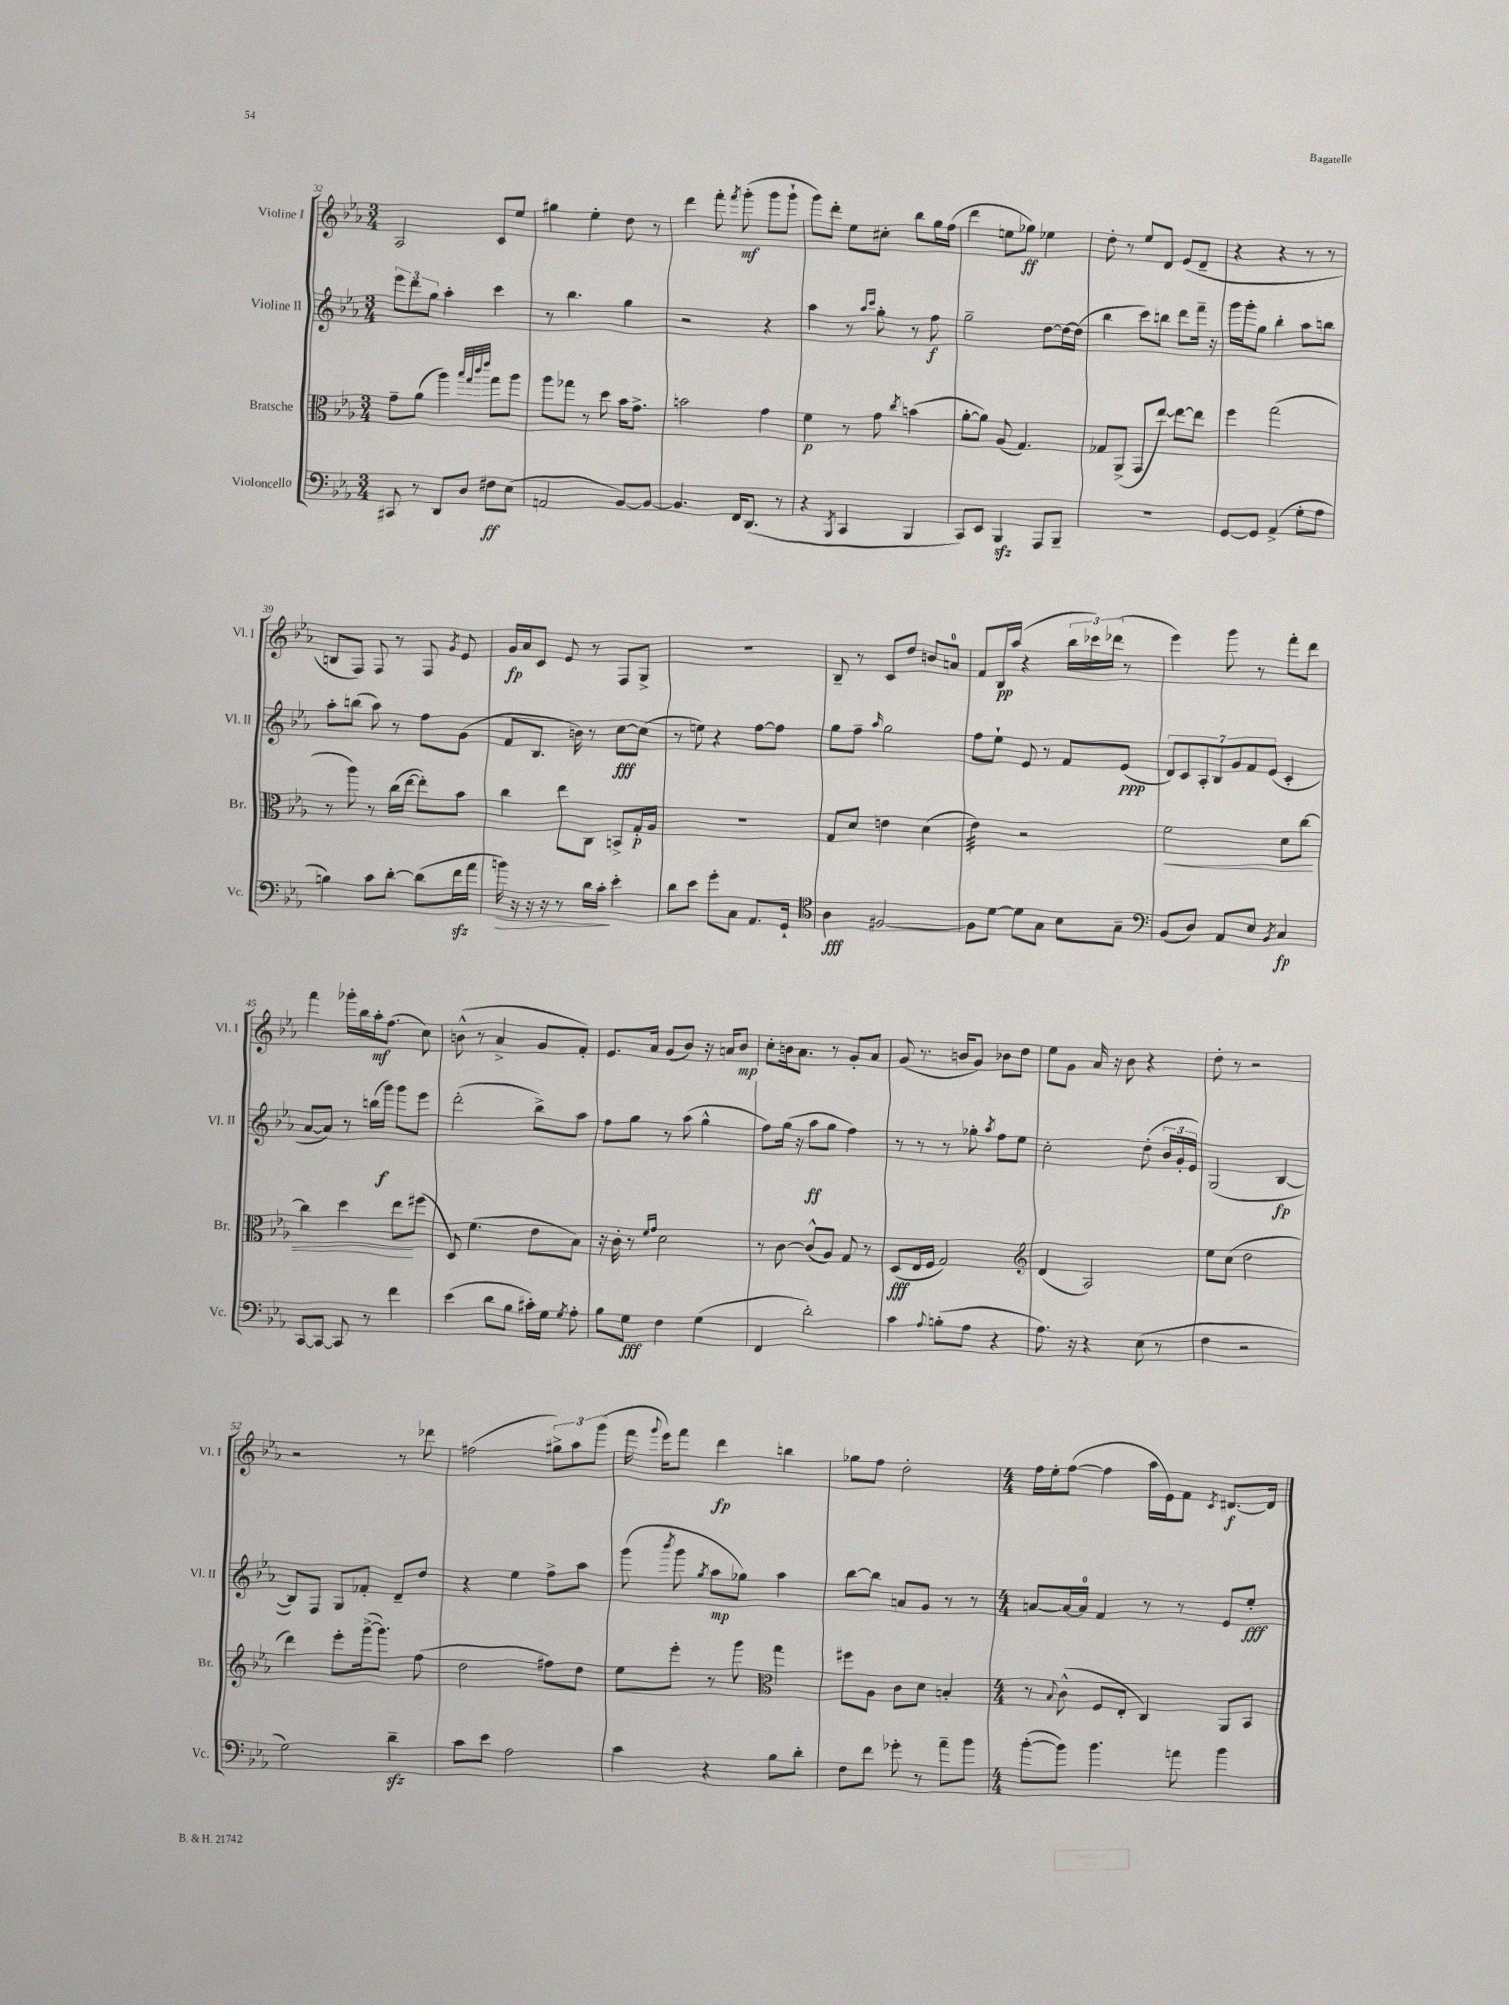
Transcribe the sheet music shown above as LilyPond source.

<<
\new StaffGroup <<
\new Staff = "s0" \with { instrumentName = "Violine I" shortInstrumentName = "Vl. I" } {
    \clef treble \key ees \major \numericTimeSignature \time 3/4
    \autoBeamOff aes2 c'8[ ees''8] |
    gis''4 ees''4-. d''8 r8 |
    d'''4 f'''8-. \acciaccatura { f'''8 } g'''8-.\mf( g'''8[ g'''8]-! |
    g'''8[) d'''8]-. ees''8[ cis''8]-. bes''8[ g''16 f''16]( |
    d'''4 e''8[ ges''8]\ff) ees''4 |
    d''8-. r8 ees''8[ d'8] ees'8[( d'8]-- |
    r4 r4 r8 r8 |
    b8[ f8]) f8 r8 f8 \acciaccatura { g'8 } ees'8 |
    g'16[\fp aes'16 c'8] ees'8 r8 f8[ g8]-> |
    R2. |
    bes8-- r8 c'8[ d''8] b'8[ a'8]-0 |
    f'8[ bes16\pp aes''16]( r4 \tuplet 3/2 { bes''16[ ces'''16) des'''16]( } r8 |
    ees'''4) g'''8 r8 f'''8[-. d'''8] |
    f'''4 ges'''16[-. bes''16 aes''16-.\mf f''8.]( c''8) |
    b'8-^( r8 aes'4-> g'8[ f'8]-.) |
    ees'8.[ aes'16] g'8[( bes'8]) r16 a'16[ bes'8]\mp |
    c''8[-. b'16 aes'8.] r8 g'8[-. aes'8] |
    g'8( r8. b'16[ g'8]) bes'8[ d''8] |
    ees''8[ g'8] aes'16 r16 bes'8 r4 |
    d''8-. r8 r2 |
    r2 r8 des'''8 |
    fis''2( \tuplet 3/2 { gis''8[->) aes''8 g'''8]( } |
    f'''16 \appoggiatura { g'''8 } ees'''16[) f'''8] d'''4\fp b''4 |
    ges''8[ f''8] d''2-. |
    \numericTimeSignature \time 4/4 f''16[ ees''16-. f''8]~( f''4 aes''16[ ees'16) f'8] \acciaccatura { c'8 } dis'8.[~\f dis'16] \bar "|." |
}
\new Staff = "s1" \with { instrumentName = "Violine II" shortInstrumentName = "Vl. II" } {
    \clef treble \key ees \major \numericTimeSignature \time 3/4
    \autoBeamOff \tuplet 3/2 { ees'''8[ d'''8 g''8] } aes''4-. c'''4 |
    r8 bes''4. g''4 |
    r2 r4 |
    aes''4 r8 \grace { aes''16[ c'''16] } g''8-. r8 f''8\f |
    g''2-- d''8[~ d''16~ d''16]( |
    bes''4 c'''8[) b''8] d'''8[ f'''16]-- r16 |
    g'''16[ g'''16-. g''8] bes''4-. aes''8[ b''8] |
    aes''8[-. b''8]( aes''8) r8 f''8[ g'8]( |
    f'8[ bes8.] b'16) r8 c''8[~\fff c''8]( |
    r8 e''8) r4 f''8[~ f''8] |
    g''8[ f''8]-- \grace { aes''16 } g''2 |
    f''8[ ees''8]-! ees'8 r8 f'8[ ees'8]\ppp( |
    \tuplet 7/4 { d'8[) c'8 aes8-. bes8 g'8 f'8 ees'8]( } c'4-. |
    aes'8[~ aes'8]) r8 b''16[( g'''16]\f) g'''8[ ees'''8] |
    d'''2-.( bes''8[->) aes''8] |
    f''8[ g''8] r8 aes''8( g''4-^ |
    f''8[) g''16]( r16 aes''8[\ff g''8] f''4) |
    r8 r8 r8 ges''8-. \acciaccatura { aes''8 } f''8[ ees''8] |
    c''2-. d''8-.( \tuplet 3/2 { bes'16[ g'16-. ees'16]) } |
    g2( bes4~\fp |
    bes8[) f8] g8[ fes'8]-. d'8[-- d''8] |
    r4 ees''4 f''8[-> aes''8] |
    g'''8( \acciaccatura { bes'''8 } g'''8 \acciaccatura { g''8 } aes''8[\mp ges''8]) aes''4 |
    bes''8[~ bes''8] a'8[ g'8] r8 r8 |
    \numericTimeSignature \time 4/4 a'8[~ a'16~ a'16]-0 f'4 r8 r8 ees'8[ ees''8]-.\fff \bar "|." |
}
\new Staff = "s2" \with { instrumentName = "Bratsche" shortInstrumentName = "Br." } {
    \clef alto \key ees \major \numericTimeSignature \time 3/4
    \autoBeamOff g'8[-- aes'8]( aes''4) \grace { bes''32[ g''32 c'''32 ees'''32] } g''8[ aes''8] |
    aes''8[ ges''8] r8 d''8 bes'16[ g'8.]-> |
    b'2 g'4 |
    f'4\p r8 g'8 \acciaccatura { c''8 } b'4( |
    aes'8[~-. aes'8]) aes8( g4.) |
    ges8[ aes,8]->( g,8[ ees''8]~) ees''8[~ ees''8] |
    f''4 g''2( |
    r8 aes''8) r8 c''16[( ees''16]~ ees''8[-.) bes'8] |
    c''4 ees''8[ c8] b,8[-> g16-.\p aes16] |
    R2. |
    g8[ d'8] e'4 d'4( |
    ees'4:32) r2 |
    f'2\< d'8[ c''8]~ |
    c''4 d''4 ees''8[\! fis''8]( |
    d8) f'4.( ees'8[ bes8]) |
    r16 c'16-. r8 \grace { f'16[ g'16] } d'2 |
    r8 c'8~ c'8[-^( aes8]) g8 r8 |
    d8[\fff( ees16 f16] g2) |
    \clef treble d'4( aes2) |
    ees''8[ c''8]( d''2 |
    d'''4) ees'''8[-. g'''16~->( g'''8.]) f''8( |
    d''2 fis''8[) d''8] |
    ees''8[ ees'''8]-. r8 g'''8 \clef alto g''4 |
    fis''8[ aes8] c'8[ d'8] b4-. |
    \numericTimeSignature \time 4/4 r8 \appoggiatura { bes8 } c'8-^( f8[ ees8]-. c4) aes,8[ bes,8] \bar "|." |
}
\new Staff = "s3" \with { instrumentName = "Violoncello" shortInstrumentName = "Vc." } {
    \clef bass \key ees \major \numericTimeSignature \time 3/4
    \autoBeamOff cis,8 r8 d,8[ d8] fis8[\ff ees8]( |
    a,2 bes,8[~) bes,8]~ |
    bes,4. f,16[ d,8.]( r8 |
    r4 \acciaccatura { bes,,8 } c,4 bes,,4 |
    c,8[) ees,8] bes,,4\sfz aes,,8[ bes,,8]-- |
    R2. |
    g,8[~ g,8] aes,4->( g8[-. aes8] |
    b4) c'8[ d'8]~-. d'8[( f'16\sfz aes'16] |
    b'16\>) r16 r16 r16 r8 d'16[ c'16]-.\! ees'4-. |
    d'8[ ees'8] g'8[-. c8] aes,8.[ g,16]-! |
    \clef tenor aes4\fff fis2~ |
    fis8[ d'8]~ d'8[ g8] bes8[ g8]-- |
    \clef bass bes,8[( d8]) aes,8[ ees8] \acciaccatura { bes,8 } c4\fp |
    c,8[~ c,8]~ c,8 r8 f'4 |
    ees'4( d'8[ bes8] cis'16[-.) g16] \acciaccatura { g8 } aes8-. |
    bes8[ g8]\fff f4 g4( |
    f,4 d'2-.) |
    c'4 \appoggiatura { aes8 } b8[-.( aes8] r4 |
    aes8.) r16 r4 ees8( r8 |
    f4 r2 |
    g2) d'4--\sfz |
    c'8[ ees'8] aes2 |
    c'4 r4 bes8[ d'8]-. |
    f8[ f'8] ges'8-. r8 aes'8[-- bes'8] |
    \numericTimeSignature \time 4/4 bes'8[~-.( bes'8]) bes'4. a'8 bes'4 \bar "|." |
}
>>
>>
\layout { \context { \Score currentBarNumber = #32 } }
